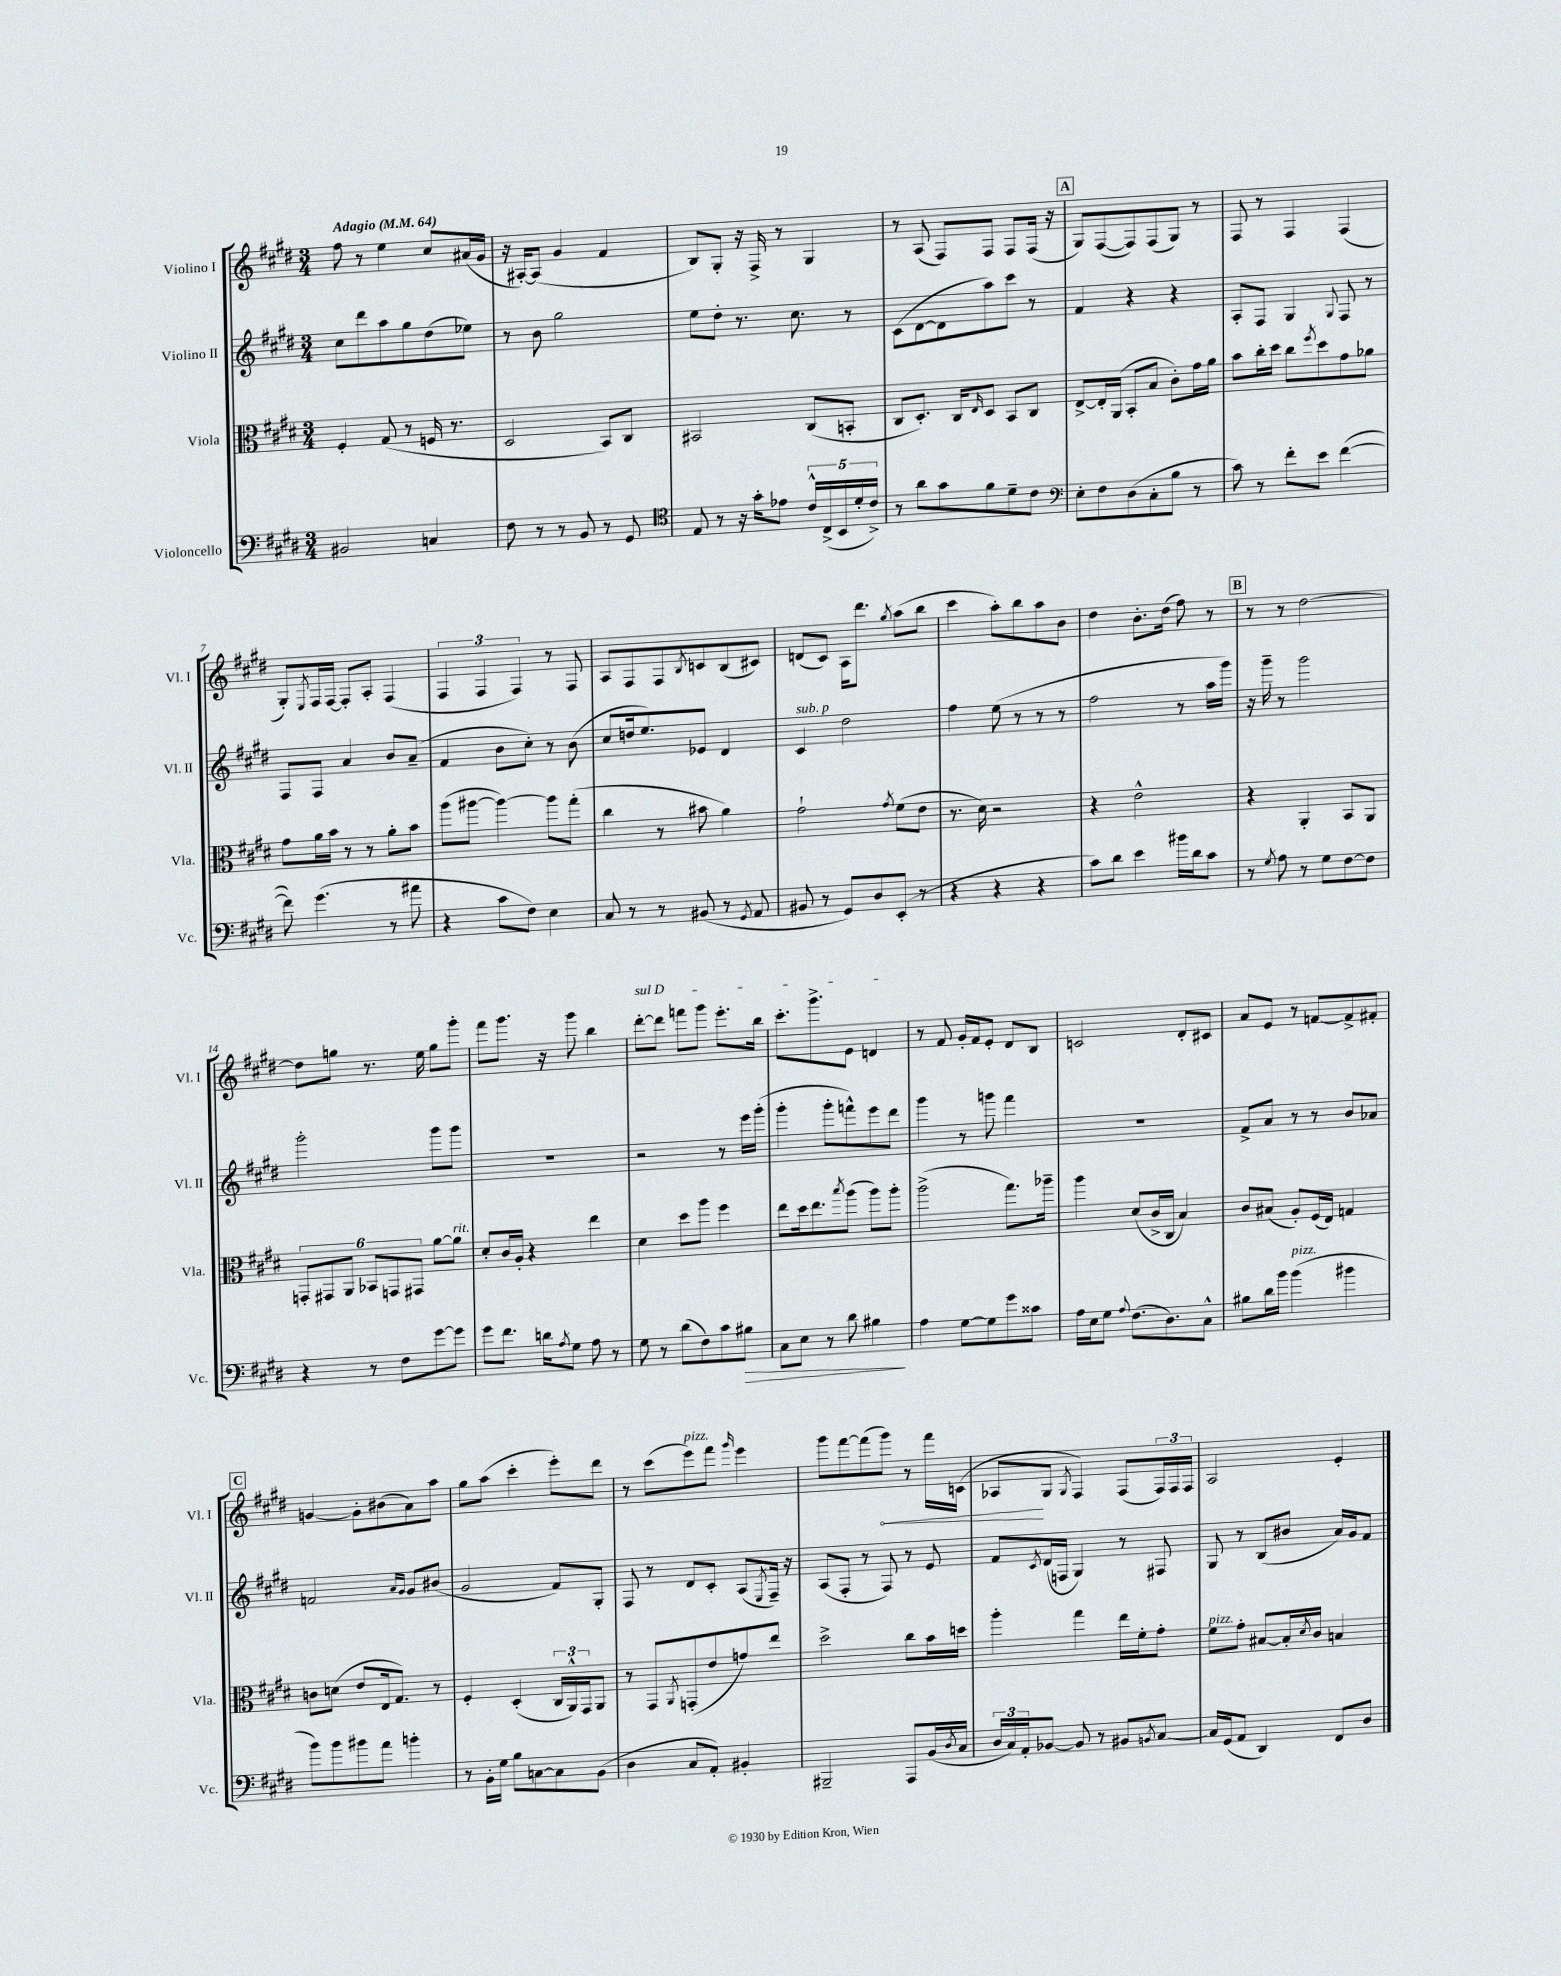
<<
\new StaffGroup <<
\new Staff = "s0" \with { instrumentName = "Violino I" shortInstrumentName = "Vl. I" } {
    \clef treble \key e \major \numericTimeSignature \time 3/4 \tempo "Adagio" 4 = 64
    fis''8 r8 e''4 cis''8 ais'16( gis'16 |
    r16 ais16~-.) ais8( gis'4 fis'4 |
    b8) gis8-. r16 fis16-> r8 gis4 |
    r8 a8( fis8) fis8 fis8 fis16( r16 |
    \mark \markup { \box "A" } gis8) fis8~( fis8) fis8( gis8) r8 |
    fis8 r8 fis4 fis4( |
    gis8-.) \acciaccatura { e8 } fis16 fis16~ fis8-. a8-. fis4( |
    \tuplet 3/2 { fis4 fis4 fis4) } r8 fis8 |
    a8 fis8 fis8 \acciaccatura { b8 } c'8 b8( cis'8) |
    d'8( cis'8) a16 dis'''8. \acciaccatura { gis''8 } a''8( b''8 |
    cis'''4 a''8-.) b''8 a''8 b'8 |
    dis''4 b'8.-. dis''16( fis''8) r8 |
    \mark \markup { \box "B" } r8 r8 dis''2~ |
    dis''8 g''8 r8. e''16 g''8 gis'''8-. |
    fis'''8 gis'''8. r16 gis'''8 b''4 |
    \once \override TextSpanner.bound-details.left.text = \markup { \italic "sul D" } dis'''8~-.\startTextSpan dis'''8 f'''8 gis'''8 e'''8.-. b''16 |
    cis'''8.-. gis'''8.-> e'8 d'4\stopTextSpan |
    r8 fis'8 gis'16-. fis'16 e'8-. dis'8 b8 |
    c'2 dis'8-. cis'8 |
    a'8 e'8 r8 f'8~ f'8-> fis'8-. |
    \mark \markup { \box "C" } g'4~ g'8-. bis'8( a'8) a''8 |
    gis''8 a''8( cis'''4-. e'''8-.) dis'''8 |
    r8 cis'''8( e'''8^\markup { \italic "pizz." }) fis'''8 \grace { gis'''16 } e'''4 |
    gis'''8 fis'''8~ fis'''8( \once \override Hairpin.circled-tip = ##t gis'''8\<) r8 fis'''16 c'16( |
    aes8\! gis8 \acciaccatura { gis8 } fis4) fis8( \tuplet 3/2 { fis16) fis16 fis16 } |
    a2 e'4-. \bar "|." |
}
\new Staff = "s1" \with { instrumentName = "Violino II" shortInstrumentName = "Vl. II" } {
    \clef treble \key e \major \numericTimeSignature \time 3/4
    cis''8 dis'''8 a''8 gis''8 dis''8( ees''8) |
    r8 b'8 gis''2 |
    e''8 dis''8-. r8. cis''8. r8 |
    cis'8( dis'8~ dis'8 a''8) cis'''8 r8 |
    \mark \markup { \box "A" } fis'4 r4 r4 |
    a8-. fis8 gis4 \appoggiatura { gis8 } fis8 r8 |
    fis8 fis8 a'4 b'8 a'8--( |
    fis'4 b'8 cis''8-.) r8 b'8( |
    cis''8 d''16 e''8.) ees'8 dis'4 |
    cis'4^\markup { \italic "sub. p" } dis''2 |
    fis''4 e''8( r8 r8 r8 |
    fis''2 r8 a''16 gis'''16) |
    \mark \markup { \box "B" } r16 gis'''16-- r8 gis'''2 |
    gis'''2-. gis'''8 gis'''8 |
    R2. |
    r2 r8 e'''16 gis'''16-.( |
    gis'''4-. gis'''8-. f'''8-^) e'''8 dis'''8 |
    gis'''4 r8 g'''8 fis'''4 |
    R2. |
    fis'8-> a'8 r8 r8 b'8 aes'8 |
    \mark \markup { \box "C" } f'2 \grace { a'16 gis'16 } gis'8 bis'8( |
    gis'2 fis'8) gis8-. |
    fis8 r8 dis'8 cis'8-. a8( \acciaccatura { e8 } fis16--) r16 |
    a8( fis8-. r8 fis8) r8 e'8 |
    fis'8 \acciaccatura { cis'8 } dis'16( f16 gis4) r8 fis8 |
    gis8 r8 b8( bis'8 a'16) gis'16 fis'8 \bar "|." |
}
\new Staff = "s2" \with { instrumentName = "Viola" shortInstrumentName = "Vla." } {
    \clef alto \key e \major \numericTimeSignature \time 3/4
    fis4-. gis8( r8 f16 r8. |
    dis2 b,8) cis8 |
    bis,2 cis8( b,8-. |
    cis8 dis8.-.) cis16 \grace { e16 } dis8 b,8 cis8 |
    \mark \markup { \box "A" } e8~-> e16-. a,16( b,8-. b8 cis'8-.) gis'16 a'16 |
    b'8 cis''16-. dis''16 cis''8 \acciaccatura { fis''8 } dis''8 gis'8 aes'8 |
    gis'8 a'16 b'16 r8 r8 a'8-. b'8 |
    a''8( ais''8~ ais''4~) ais''8 gis''8-.( |
    cis''4 r8 bis'8 a'4) |
    gis'2-! \acciaccatura { gis'8 } fis'8( e'8 |
    r8. dis'16) r2 |
    r4 e'2-^ |
    \mark \markup { \box "B" } r4 a,4-. b,8 a,8 |
    \tuplet 6/4 { g,8-. gis,8 a,8 bes,8 g,8 gis,8 } a'8~ a'8^\markup { \italic "rit." } |
    dis'8-. cis'16 a16-. r4 e''4 |
    dis'4 dis''8 a''8 fis''4 |
    e''8 dis''16 e''8. \acciaccatura { b''8 } a''8( a''8) a''8-. |
    a''2->( gis''8.) aes''16-- |
    a''4 dis'8( cis'16-> cis16 b4) |
    cis'8 bis8( a8-.) fis16( e16) g4 |
    \mark \markup { \box "C" } c'8 d'8( e'8 e16 gis8.) r8 |
    fis4-. dis4-.( \tuplet 3/2 { cis16 a,16-^) gis,16 } a,8 |
    r8 gis,8 \acciaccatura { a,8 } g,8-.( e'8 g'8) e''8 |
    dis''2-> cis''8 b'16 d''16 |
    a''4-. gis''4 e''16 fis'16-. gis'8-. |
    fis'8^\markup { \italic "pizz." } gis'8-. bis8~ bis16-. \acciaccatura { dis'8 } cis'16 b4 \bar "|." |
}
\new Staff = "s3" \with { instrumentName = "Violoncello" shortInstrumentName = "Vc." } {
    \clef bass \key e \major \numericTimeSignature \time 3/4
    bis,2 c4 |
    fis8 r8 r8 b,8 r8 gis,8 |
    \clef tenor e8 r8 r16 gis'16-. ees'8 \tuplet 5/4 { cis'16-^ cis16->( b,16 dis'16-. cis'16->) } |
    r8 a'8 gis'8 fis'8 dis'8-- cis'8 |
    \mark \markup { \box "A" } \clef bass e8-. fis8 dis8( cis8-. b8 r8 |
    cis'8) r8 fis'8-. e'8 fis'4~( |
    fis'8) gis'4.( r8 ais'8 |
    r4 cis'8 fis8) e4 |
    cis8 r8 r8 bis,8( r8 \acciaccatura { gis,8 } a,8 |
    bis,8 r8 gis,8) dis8 e,8-.( r8 |
    r4 r4 r4 |
    cis'8) dis'8 e'4 bis'16 dis'16 cis'8 |
    \mark \markup { \box "B" } r8 \acciaccatura { gis8 } a8 r8 gis8 fis8~ fis8 |
    r4 r8 fis8 gis'8~ gis'8 |
    gis'8 fis'8. d'16 \acciaccatura { a8 } gis8 a8 r8 |
    gis8 r8 dis'8( fis8) cis'8 bis8\> |
    cis8 e8 r8 dis'8 bis4\! |
    a4 gis8~ gis8 gis'8 cisis'8 |
    a16 e16 gis8 \appoggiatura { a8 } fis8.( dis8.) cis8-^ |
    bis8 dis'16 b'16 b'4^\markup { \italic "pizz." }( bis'4 |
    \mark \markup { \box "C" } b'8) b'8 bis'8 a'8 b'4-. |
    r8 b,16-. gis16 b8 c8~ c8 b,8( |
    dis4 cis8 a,8-.) bis,4-. |
    bis,,2-- a,,8 b,16( \acciaccatura { dis8 } cis16 |
    \tuplet 3/2 { dis16 cis16) a,16-. } bes,8~ bes,8 r8 bis,8 \acciaccatura { b,8 } cis8~ |
    cis16 gis,16( a,8 dis,4) fis,8 dis8 \bar "|." |
}
>>
>>
